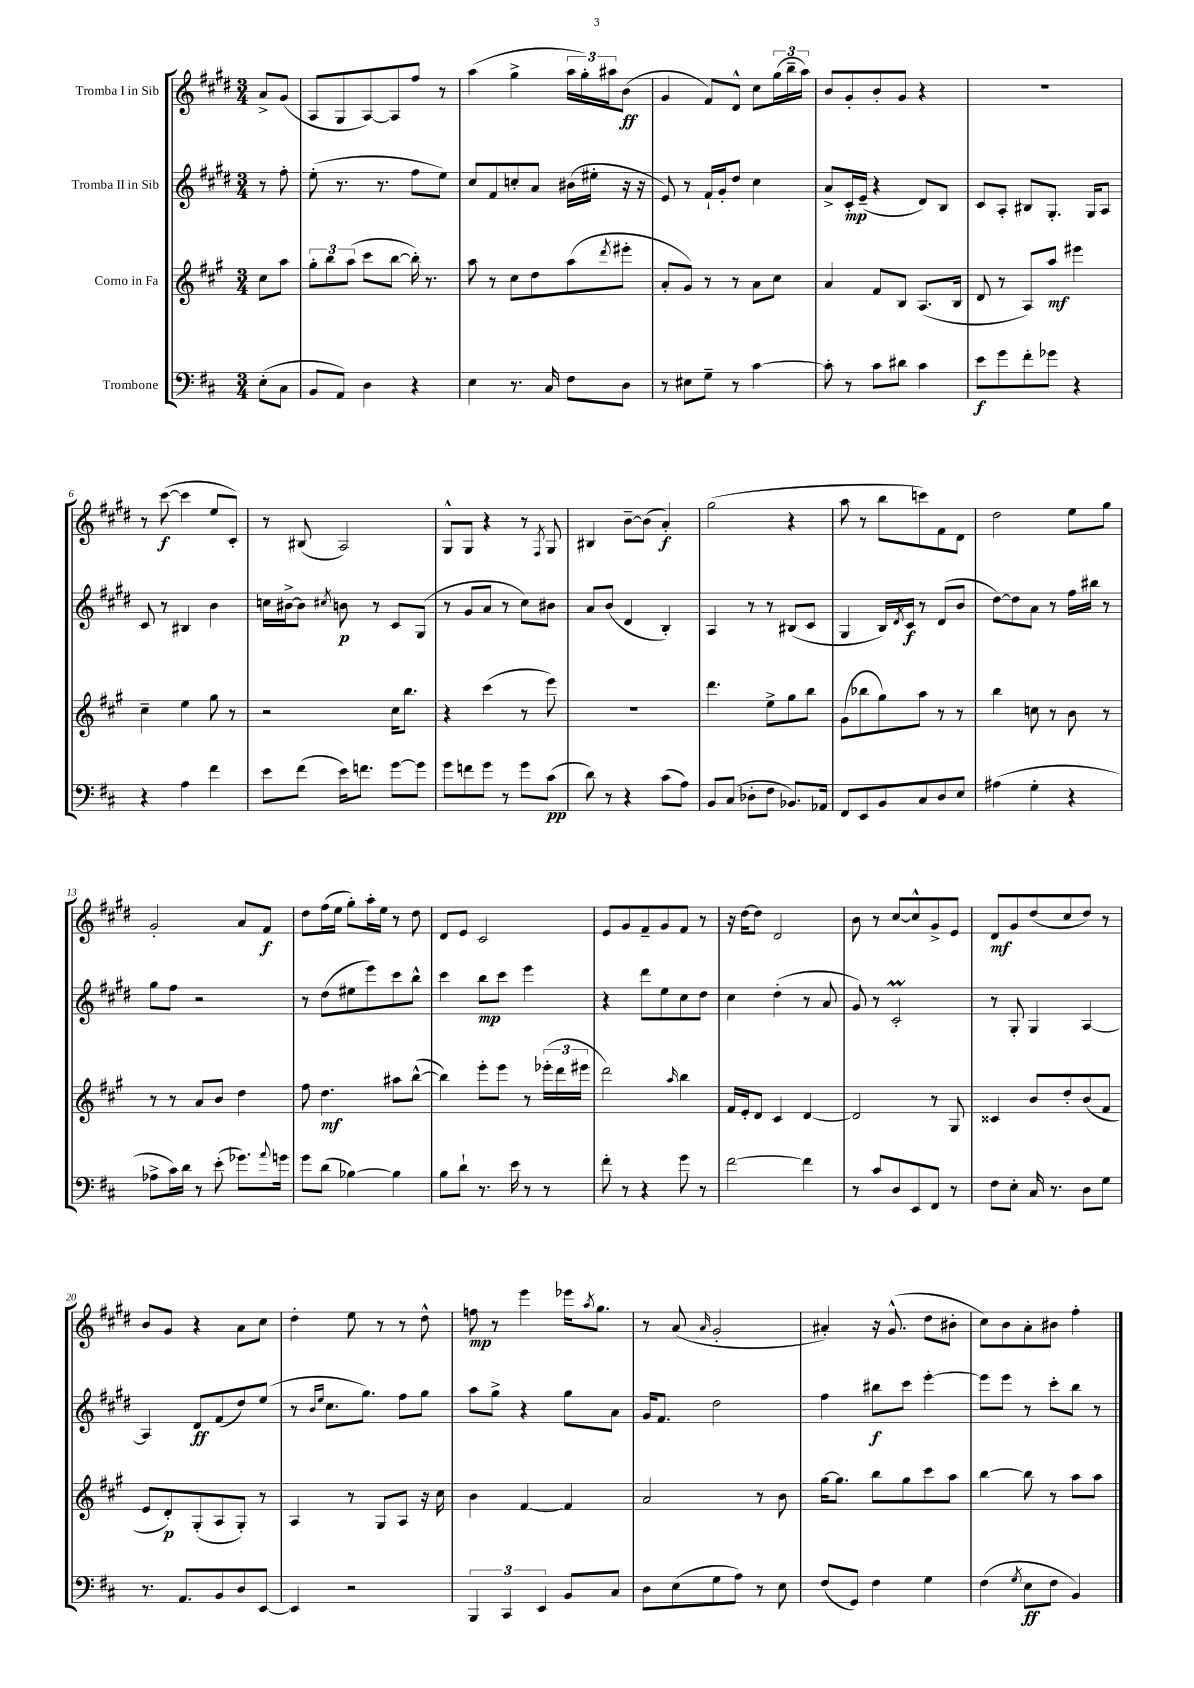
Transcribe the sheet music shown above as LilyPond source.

<<
\new StaffGroup <<
\new Staff = "s0" \with { instrumentName = "Tromba I in Sib" } {
    \clef treble \key e \major \numericTimeSignature \time 3/4 \partial 4
    a'8-> gis'8( |
    a8 gis8 a8~) a8 fis''8 r8 |
    a''4( gis''4-> \tuplet 3/2 { a''16 gis''16-.) ais''16 } b'8\ff( |
    gis'4 fis'8) dis'8-^ cis''8 \tuplet 3/2 { gis''16( b''16-- a''16) } |
    b'8 gis'8-. b'8-. gis'8 r4 |
    R2. |
    r8 cis'''8~\f( cis'''4 e''8 cis'8-.) |
    r8 bis8( a2) |
    gis8-^ gis8 r4 r8 \acciaccatura { fis8 } gis8 |
    bis4 b'8~-- b'8( a'4-.\f) |
    gis''2( r4 |
    a''8 r8 b''8 c'''8) fis'8 dis'8 |
    dis''2 e''8 gis''8 |
    gis'2-. a'8 fis'8\f |
    dis''8 fis''16( e''16 gis''8-.) a''16-. e''16 r8 dis''8 |
    dis'8 e'8 cis'2 |
    e'8 gis'8 fis'8-- gis'8 fis'8 r8 |
    r16 dis''16~ dis''8 dis'2 |
    b'8 r8 cis''8~ cis''8-^ gis'8-> e'8 |
    dis'8\mf gis'8 dis''8( cis''8 dis''8) r8 |
    b'8 gis'8 r4 a'8 cis''8 |
    dis''4-. e''8 r8 r8 dis''8-^ |
    f''8\mp r8 e'''4 ees'''16 \acciaccatura { a''8 } gis''8. |
    r8 a'8( \grace { a'16 } gis'2-. |
    ais'4-.) r16 gis'8.-^( dis''8 bis'8-. |
    cis''8) b'8 a'8-. bis'8 fis''4-. \bar "|." |
}
\new Staff = "s1" \with { instrumentName = "Tromba II in Sib" } {
    \clef treble \key e \major \numericTimeSignature \time 3/4 \partial 4
    r8 fis''8-. |
    e''8-.( r8. r8. fis''8 e''8) |
    cis''8 fis'8 c''8-. a'8 bis'16( eis''16-. r16 r16 |
    e'8) r8 fis'16-! gis'16-. dis''8 cis''4 |
    a'8-> cis'16-.\mp e'16--( r4 dis'8) b8 |
    cis'8 a8-. bis8 gis8.-. gis16 a8 |
    cis'8 r8 bis4 b'4 |
    c''16 bis'16~-> bis'8 \acciaccatura { cis''8 } b'8\p r8 cis'8 gis8( |
    r8 gis'8 a'8 r8 cis''8) bis'8 |
    a'8 b'8( dis'4 b4-.) |
    a4 r8 r8 bis8( cis'8 |
    gis4 b16) \acciaccatura { dis'8 } cis'16\f r8 dis'8( b'8 |
    dis''8~) dis''8 a'8 r8 fis''16 bis''16 r8 |
    gis''8 fis''8 r2 |
    r8 dis''8( eis''8 e'''8) cis'''8 b''8-^ |
    cis'''4 b''8\mp cis'''8 e'''4 |
    r4 dis'''8 e''8 cis''8 dis''8 |
    cis''4 dis''4-.( r8 a'8 |
    gis'8) r8 cis'2-.\prall |
    r8 gis8-. gis4 a4~ |
    a4 dis'8\ff fis'8( dis''8) e''8( |
    r8 \grace { b'16 e''16 } cis''8. gis''8.) fis''8 gis''8 |
    a''8 gis''8-> r4 gis''8 a'8 |
    gis'16 fis'8. dis''2 |
    fis''4 bis''8\f cis'''8 e'''4~-. |
    e'''8 e'''8 r8 cis'''8-. b''8 r8 \bar "|." |
}
\new Staff = "s2" \with { instrumentName = "Corno in Fa" } {
    \clef treble \key a \major \numericTimeSignature \time 3/4 \partial 4
    cis''8 a''8 |
    \tuplet 3/2 { gis''8-. b''8 a''8( } cis'''8 b''8~ b''16-.) r8. |
    a''8 r8 cis''8 d''8 a''8( \acciaccatura { d'''8 } eis'''8-. |
    a'8-. gis'8) r8 r8 a'8 cis''8 |
    a'4 fis'8 b8 a8.( b16 |
    d'8 r8 a8) a''8\mf eis'''4 |
    cis''4-- e''4 gis''8 r8 |
    r2 cis''16 b''8. |
    r4 cis'''4( r8 e'''8) |
    R2. |
    d'''4. e''8-> gis''8 b''8 |
    gis'8( bes''8 gis''8) a''8 r8 r8 |
    b''4 c''8 r8 b'8 r8 |
    r8 r8 a'8 b'8 d''4 |
    fis''8 d''4.\mf ais''8 b''8~-^( |
    b''4) e'''8-. e'''8 r8 \tuplet 3/2 { ees'''16-.( d'''16 eis'''16 } |
    d'''2) \grace { a''16 } b''4 |
    fis'16 e'16-. d'8 cis'4 d'4~ |
    d'2 r8 gis8 |
    cisis'4 b'8 d''8-. b'8( fis'8 |
    e'8 d'8-.\p) gis8-.( a8 gis8-.) r8 |
    a4 r8 gis8 a8 r16 cis''16 |
    b'4 fis'4~ fis'4 |
    a'2 r8 b'8 |
    gis''16~ gis''8. b''8 gis''8 cis'''8 a''8 |
    b''4~ b''8 r8 a''8 a''8 \bar "|." |
}
\new Staff = "s3" \with { instrumentName = "Trombone" } {
    \clef bass \key d \major \numericTimeSignature \time 3/4 \partial 4
    e8-.( cis8 |
    b,8 a,8) d4 r4 |
    e4 r8. cis16 fis8 d8 |
    r8 eis8 g8-- r8 cis'4~ |
    cis'8-. r8 cis'8 dis'8 cis'4 |
    e'8\f g'8 fis'8-. ges'8 r4 |
    r4 a4 fis'4 |
    e'8 fis'8( e'16) f'8. g'8~ g'8 |
    g'8 f'8 g'8 r8 g'8 cis'8\pp( |
    d'8) r8 r4 cis'8( a8) |
    b,8 cis8( des8-. fis8 bes,8.) aes,16 |
    fis,8 e,8 b,8 cis8 d8 e8 |
    ais4( g4-. r4 |
    aes8-> cis'16) d'16 r8 e'8-.( ges'8.) \appoggiatura { a'8 } g'16 |
    g'8 d'8( bes4~) bes4 |
    b8 d'8-! r8. e'16 r8 r8 |
    fis'8-. r8 r4 g'8 r8 |
    fis'2~ fis'4 |
    r8 cis'8 d8 e,8 fis,8 r8 |
    fis8 e8-. cis16 r8. d8 g8 |
    r8. a,8. b,8 d8 e,8~ |
    e,4 r2 |
    \tuplet 3/2 { b,,4 cis,4 e,4 } b,8 cis8 |
    d8 e8( g8 a8) r8 e8 |
    fis8( g,8) fis4 g4 |
    fis4( \acciaccatura { g8 } e8\ff fis8 b,4) \bar "|." |
}
>>
>>
